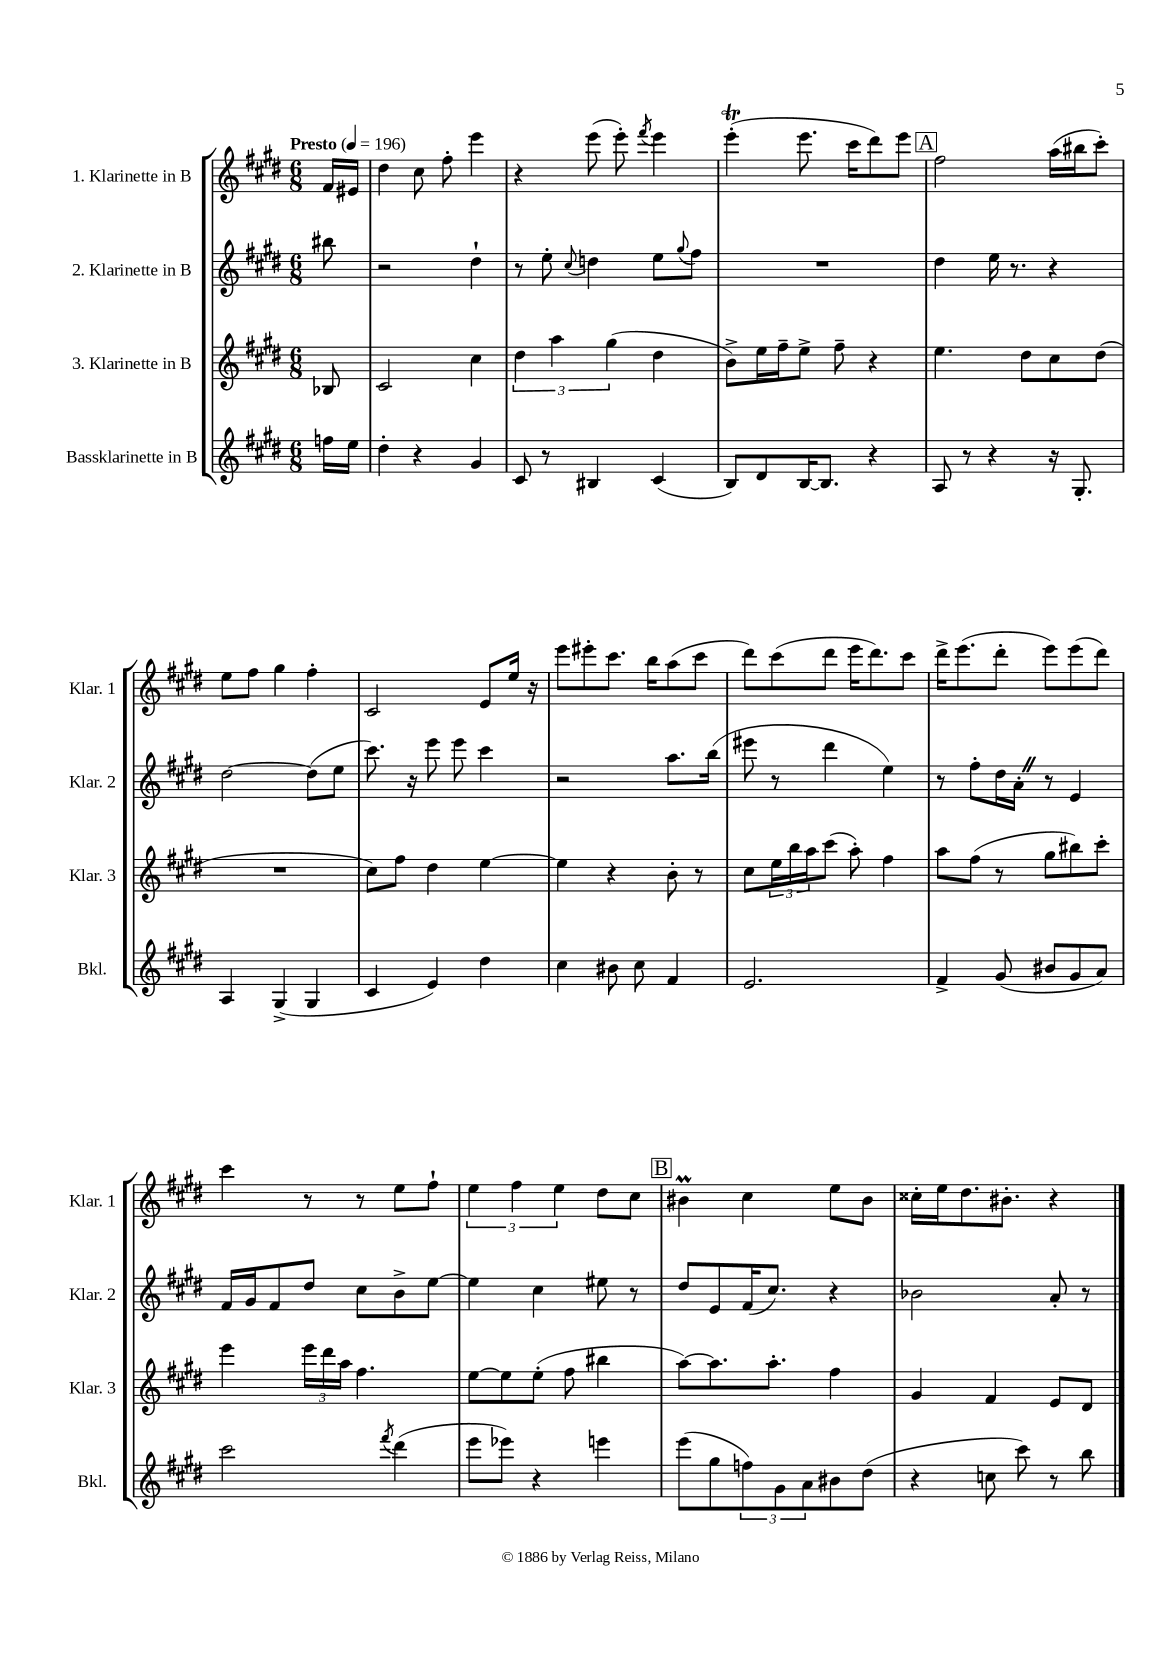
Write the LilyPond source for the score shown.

<<
\new StaffGroup <<
\new Staff = "s0" \with { instrumentName = "1. Klarinette in B" shortInstrumentName = "Klar. 1" } {
    \clef treble \key e \major \numericTimeSignature \time 6/8 \partial 8 \tempo "Presto" 4 = 196
    fis'16 eis'16 |
    dis''4 cis''8 fis''8-. e'''4 |
    r4 e'''8( e'''8-.) \acciaccatura { fis'''8 } e'''4 |
    e'''4-.\trill( e'''8. cis'''16 dis'''8) e'''8 |
    \mark \markup { \box "A" } fis''2 a''16( bis''16 cis'''8-.) |
    e''8 fis''8 gis''4 fis''4-. |
    cis'2 e'8 e''16 r16 |
    e'''8 eis'''8-. cis'''8. b''16 a''8( cis'''8 |
    dis'''8) cis'''8( dis'''8 e'''16 dis'''8.) cis'''8 |
    dis'''16-> e'''8.( dis'''8-. e'''8) e'''8( dis'''8) |
    cis'''4 r8 r8 e''8 fis''8-! |
    \tuplet 3/2 { e''4 fis''4 e''4 } dis''8 cis''8 |
    \mark \markup { \box "B" } bis'4\prall cis''4 e''8 bis'8 |
    cisis''16-. e''16 dis''8. bis'8.-. r4 \bar "|." |
}
\new Staff = "s1" \with { instrumentName = "2. Klarinette in B" shortInstrumentName = "Klar. 2" } {
    \clef treble \key e \major \numericTimeSignature \time 6/8 \partial 8
    bis''8 |
    r2 dis''4-! |
    r8 e''8-. \appoggiatura { cis''8 } d''4 e''8 \appoggiatura { gis''8 } fis''8 |
    R2. |
    \mark \markup { \box "A" } dis''4 e''16 r8. r4 |
    dis''2~ dis''8( e''8 |
    cis'''8.) r16 e'''8 e'''8 cis'''4 |
    r2 a''8. b''16( |
    eis'''8 r8 dis'''4 e''4) |
    r8 fis''8-. dis''16 a'16-. \once \override BreathingSign.text = \markup { \musicglyph "scripts.caesura.straight" } \breathe r8 e'4 |
    fis'16 gis'16 fis'8 dis''8 cis''8 b'8-> e''8~ |
    e''4 cis''4 eis''8 r8 |
    \mark \markup { \box "B" } dis''8 e'8 fis'16( cis''8.) r4 |
    bes'2 a'8-. r8 \bar "|." |
}
\new Staff = "s2" \with { instrumentName = "3. Klarinette in B" shortInstrumentName = "Klar. 3" } {
    \clef treble \key e \major \numericTimeSignature \time 6/8 \partial 8
    bes8 |
    cis'2 cis''4 |
    \tuplet 3/2 { dis''4 a''4 gis''4( } dis''4 |
    b'8->) e''16 fis''16-- e''8-> fis''8-- r4 |
    \mark \markup { \box "A" } e''4. dis''8 cis''8 dis''8( |
    R2. |
    cis''8) fis''8 dis''4 e''4~ |
    e''4 r4 b'8-. r8 |
    cis''8 \tuplet 3/2 { e''16 b''16 a''16 } cis'''8( a''8-.) fis''4 |
    a''8 fis''8( r8 gis''8 bis''8) cis'''8-. |
    e'''4 \tuplet 3/2 { e'''16 dis'''16 a''16 } fis''4. |
    e''8~ e''8 e''8-.( fis''8 bis''4 |
    \mark \markup { \box "B" } a''8~) a''8. a''8.-. fis''4 |
    gis'4 fis'4 e'8 dis'8 \bar "|." |
}
\new Staff = "s3" \with { instrumentName = "Bassklarinette in B" shortInstrumentName = "Bkl." } {
    \clef treble \key e \major \numericTimeSignature \time 6/8 \partial 8
    f''16 e''16 |
    dis''4-. r4 gis'4 |
    cis'8 r8 bis4 cis'4( |
    b8) dis'8 b16~ b8. r4 |
    \mark \markup { \box "A" } a8 r8 r4 r16 gis8.-. |
    a4 gis4->( gis4 |
    cis'4 e'4) dis''4 |
    cis''4 bis'8 cis''8 fis'4 |
    e'2. |
    fis'4-> gis'8( bis'8 gis'8 a'8) |
    cis'''2 \acciaccatura { fis'''8 } dis'''4( |
    e'''8 ees'''8) r4 e'''4 |
    \mark \markup { \box "B" } e'''8( gis''8 \tuplet 3/2 { f''8) gis'8 a'8 } bis'8 dis''8( |
    r4 c''8 cis'''8) r8 b''8 \bar "|." |
}
>>
>>
\layout { \context { \Score \remove "Bar_number_engraver" } }
